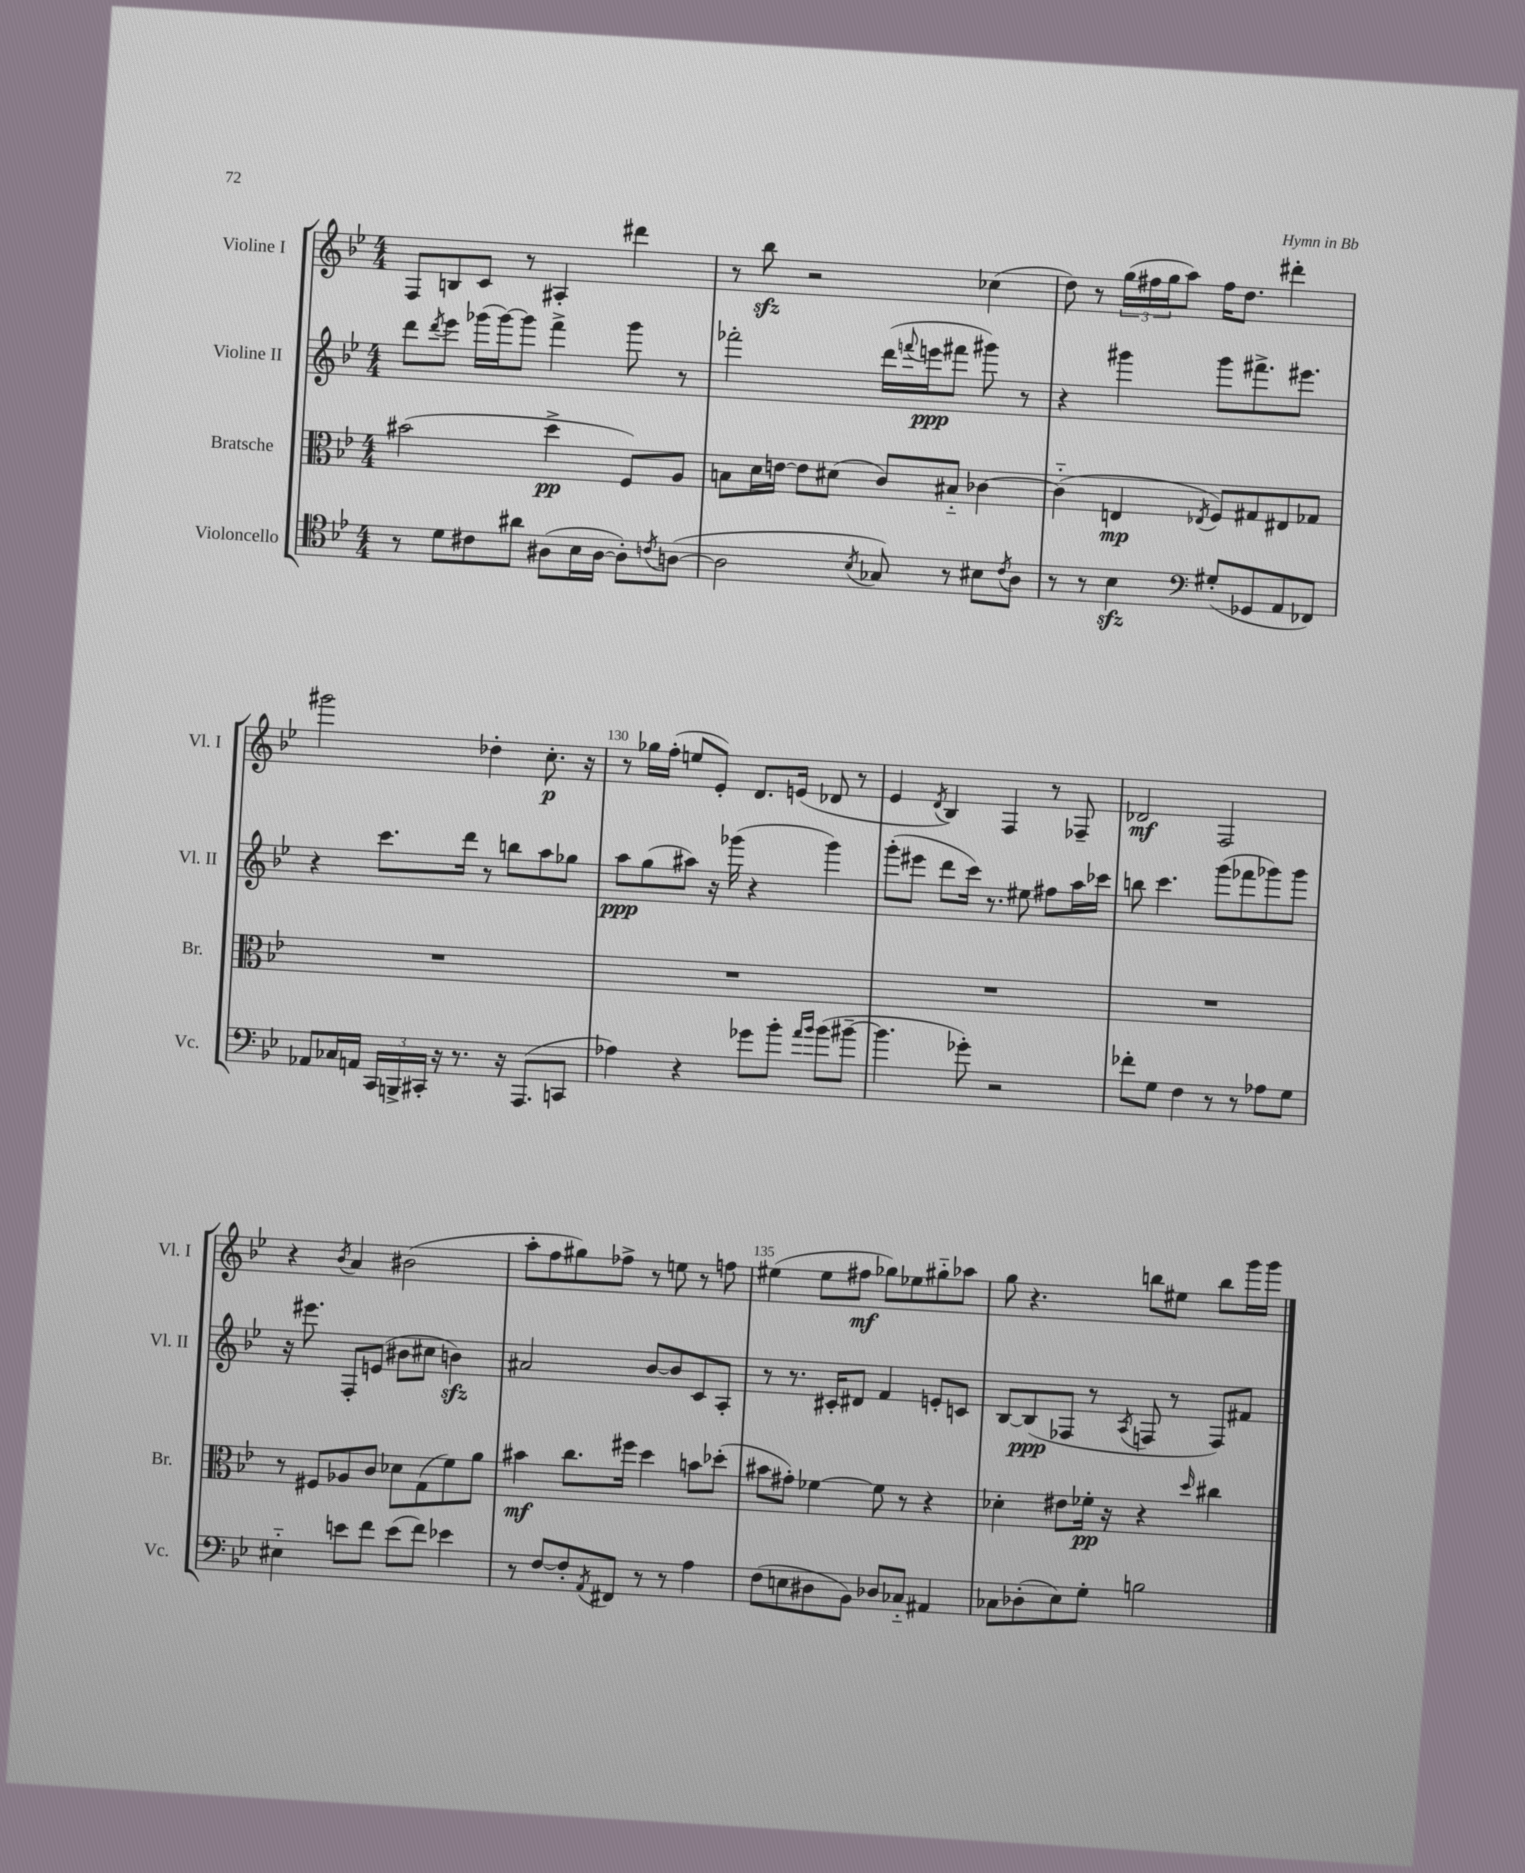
<<
\new StaffGroup <<
\new Staff = "s0" \with { instrumentName = "Violine I" shortInstrumentName = "Vl. I" } {
    \clef treble \key bes \major \numericTimeSignature \time 4/4
    f8 b8 c'8 r8 ais4-. dis'''4 |
    r8 bes''8\sfz r2 ces''4( |
    d''8) r8 \tuplet 3/2 { g''16( fis''16 g''16 } a''8) fis''16 d''8. dis'''4-. |
    gis'''2 des''4-. c''8.-.\p r16 |
    r8 ges''16 f''16-.( e''8 ees'8-.) d'8. e'16( des'8 r8 |
    ees'4 \acciaccatura { d'8 } bes4) f4 r8 fes8-- |
    des'2\mf f2 |
    r4 \acciaccatura { bes'8 } a'4 bis'2( |
    a''8-. f''8 gis''8) fes''8-> r8 e''8 r8 f''8 |
    eis''4( eis''8 fis''8\mf ges''8) ees''8 gis''8-_ aes''8 |
    g''8 r4. b''8 eis''8 b''8 g'''16 g'''16 \bar "|." |
}
\new Staff = "s1" \with { instrumentName = "Violine II" shortInstrumentName = "Vl. II" } {
    \clef treble \key bes \major \numericTimeSignature \time 4/4
    d'''8 \acciaccatura { d'''8 } ees'''8 ges'''16( ges'''16~) ges'''8 f'''4-> ges'''8 r8 |
    fes'''2-. d'''16( \appoggiatura { f'''8 } e'''16\ppp fis'''8 gis'''8) r8 |
    r4 gis'''4 gis'''8 fis'''8.-> eis'''8. |
    r4 c'''8. d'''16 r8 b''8 a''8 ges''8 |
    a''8\ppp g''8( ais''8) r16 ges'''16( r4 ges'''4) |
    g'''8-.( eis'''8 d'''8 c'''16) r8. eis''8 fis''8 a''16 ces'''16 |
    b''8 c'''4. g'''8( fes'''8 ges'''8) ges'''8 |
    r16 eis'''8. f8-. e'8( bis'8 cis''8 b'4\sfz) |
    ais'2 bes'8~ bes'8 c'8 a8-. |
    r8 r8. cis'16-. dis'8 f'4 e'8-. c'8 |
    bes8~ bes8\ppp( fes8 r8 \acciaccatura { a8 } f8 r8 f8) fis'8 \bar "|." |
}
\new Staff = "s2" \with { instrumentName = "Bratsche" shortInstrumentName = "Br." } {
    \clef alto \key bes \major \numericTimeSignature \time 4/4
    bis'2( d''4->\pp f8) a8 |
    b8 d'16 e'16~ e'8 dis'8( c'8) bis8-_ ces'4~ |
    ces'4-_( e4\mp \acciaccatura { ees8 } f8) gis8 eis8 ges8 |
    R1 |
    R1 |
    R1 |
    R1 |
    r8 fis8 aes8 c'8 des'8 g8( f'8) a'8 |
    bis'4\mf c''8. fis''16 d''4 b'8 des''8-.( |
    bis'8 gis'8-.) fes'4~ fes'8 r8 r4 |
    des'4-. eis'8 fes'16-.\pp r16 r4 \grace { d''16 } cis''4 \bar "|." |
}
\new Staff = "s3" \with { instrumentName = "Violoncello" shortInstrumentName = "Vc." } {
    \clef tenor \key bes \major \numericTimeSignature \time 4/4
    r8 d'8 cis'8 ais'8 ais8( bes16 ais16~ ais8-.) \acciaccatura { c'8 } a8~( |
    a2 \acciaccatura { bes8 } ges8) r8 bis8 \acciaccatura { c'8 } a8 |
    r8 r8 bes4\sfz \clef bass gis8-.( ges,8 a,8 fes,8) |
    aes,8 ces16 a,16 \tuplet 3/2 { c,16 b,,16-> cis,16-. } r16 r8. r16 a,,8.( c,8 |
    aes4) r4 ges'8 bes'8-. \grace { a'16 bes'16 } bes'8( bis'8~-- |
    bis'4. ges'8-.) r2 |
    fes'8-. g8 f4 r8 r8 aes8 g8 |
    eis4-_ e'8 f'8 e'8( f'8) ees'4 |
    r8 f8~ f8-. \acciaccatura { a,8 } fis,8 r8 r8 a4 |
    f8( e8 dis8 bes,8) des8 ces8-_ ais,4 |
    ces8 des8-.( ees8) g8-. b2 \bar "|." |
}
>>
>>
\layout { \context { \Score currentBarNumber = #126 \override BarNumber.break-visibility = ##(#f #t #t) barNumberVisibility = #(every-nth-bar-number-visible 5) } }
